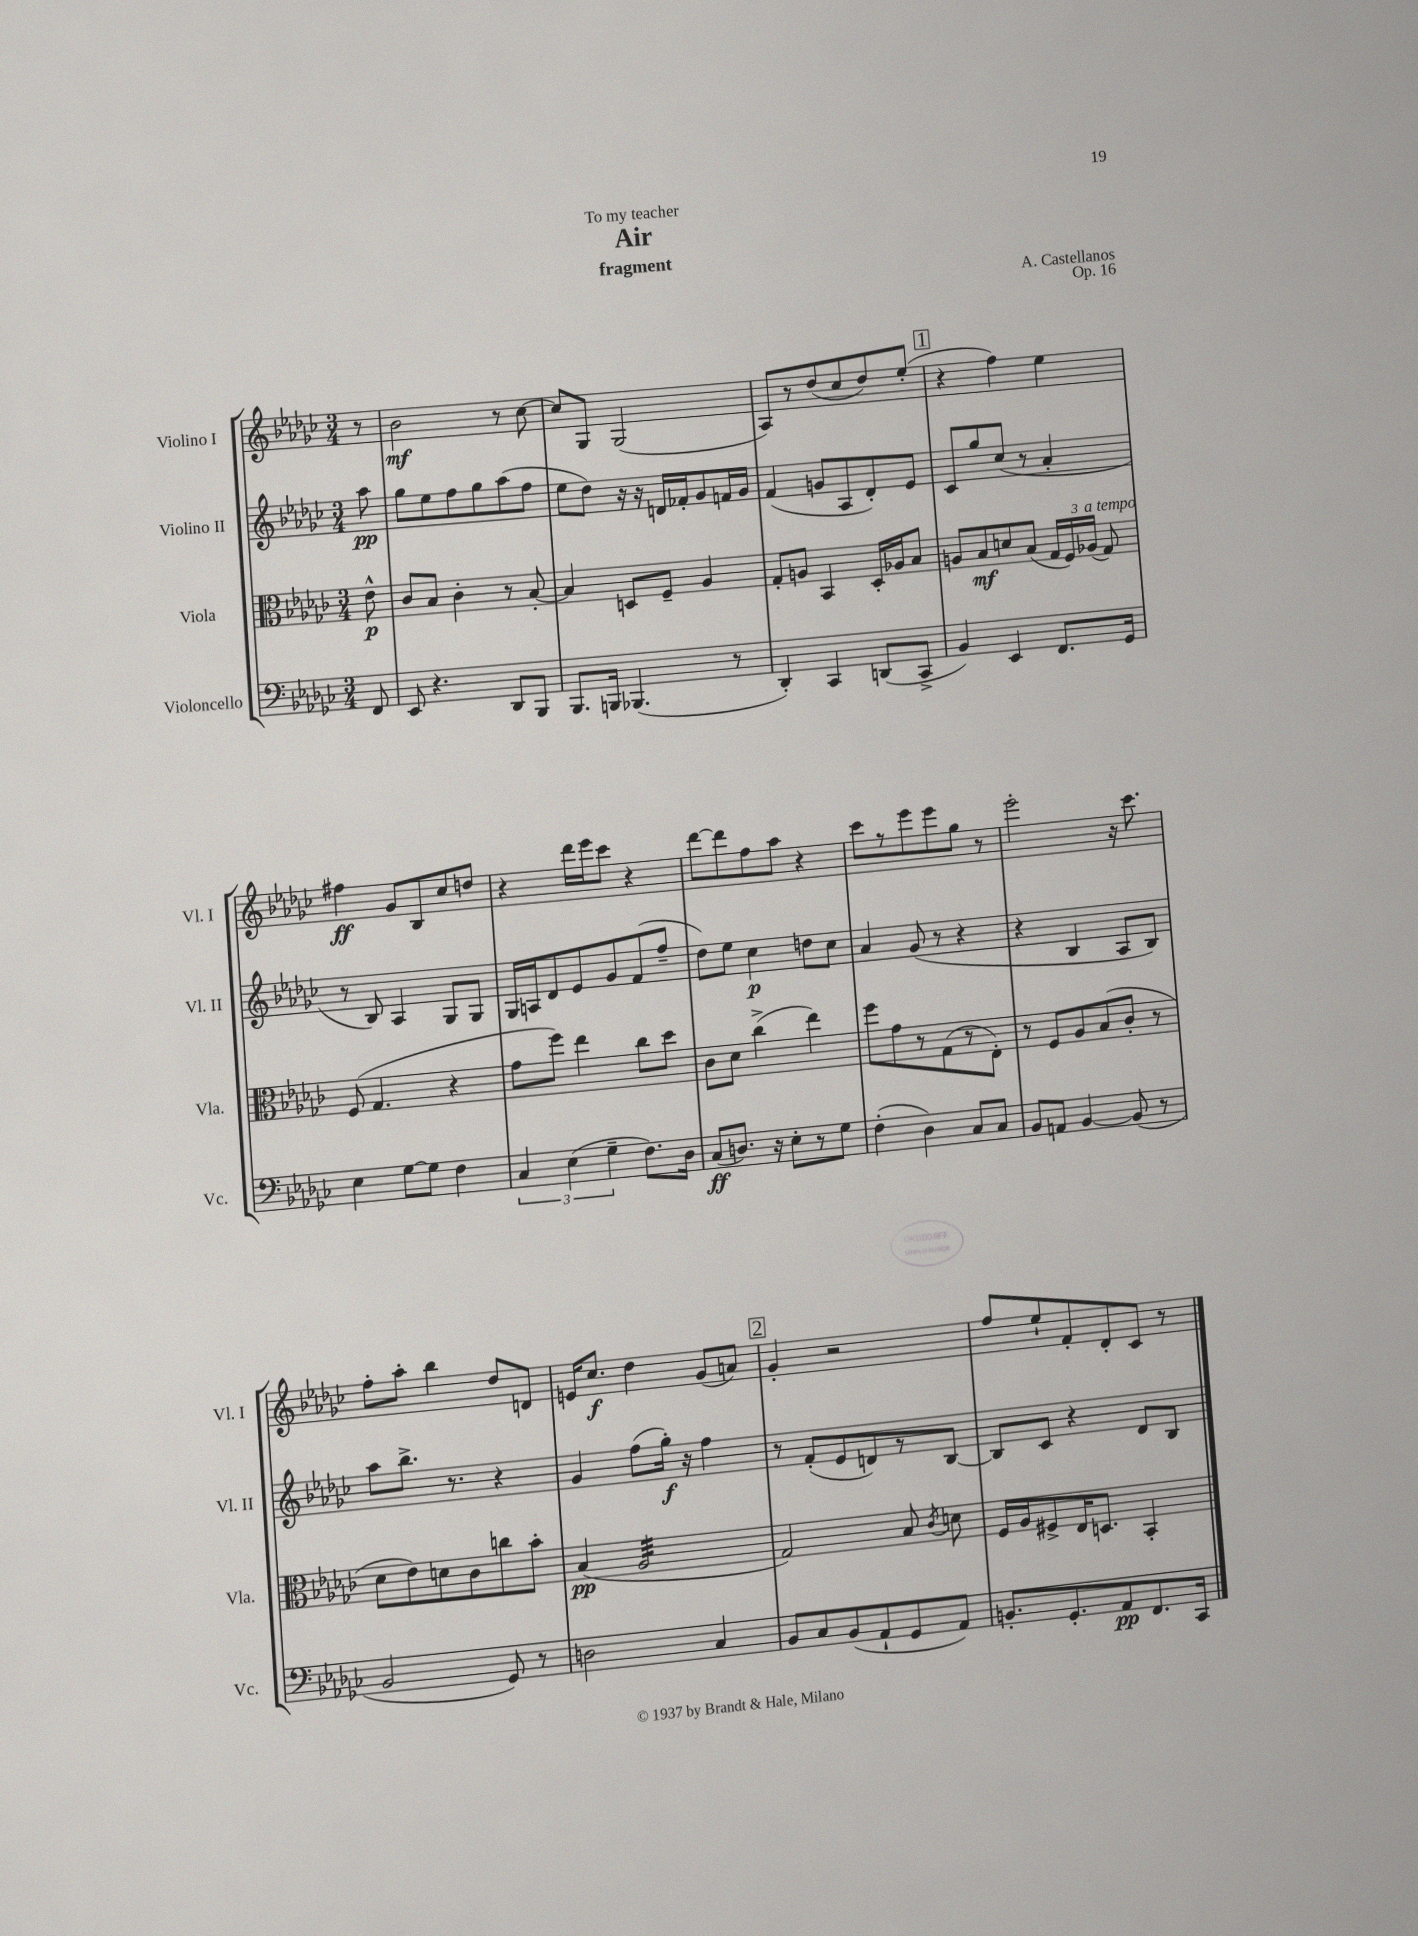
\header { title = "Air" composer = "A. Castellanos" subtitle = "fragment" dedication = "To my teacher" opus = "Op. 16" }
<<
\new StaffGroup <<
\new Staff = "s0" \with { instrumentName = "Violino I" shortInstrumentName = "Vl. I" } {
    \clef treble \key ges \major \numericTimeSignature \time 3/4 \partial 8
    \autoBeamOff r8 |
    bes'2\mf r8 ces''8~ |
    ces''8[ ges8] ges2( |
    aes8[) r8 des''8( ces''8 des''8) ees''8]-.( |
    \mark \markup { \box "1" } r4 f''4) ees''4 |
    fis''4\ff ges'8[ bes8 ces''8 d''8] |
    r4 des'''16[ ees'''16 ces'''8] r4 |
    des'''8[~ des'''8 f''8 aes''8] r4 |
    ces'''8[ r8 ees'''8 ees'''8 ges''8] r8 |
    ees'''2-. r16 ces'''8. |
    f''8[-. aes''8]-. bes''4 des''8[ d'8] |
    e'16[ ces''8.]\f des''4 ges'8[( a'8]) |
    \mark \markup { \box "2" } ges'4-. r2 |
    f''8[ ees''8-! f'8-. des'8-. ces'8] r8 \bar "|." |
}
\new Staff = "s1" \with { instrumentName = "Violino II" shortInstrumentName = "Vl. II" } {
    \clef treble \key ges \major \numericTimeSignature \time 3/4 \partial 8
    \autoBeamOff aes''8\pp |
    ges''8[ ees''8 f''8 ges''8 aes''8( f''8] |
    ees''8[ des''8]) r16 r16 d'16[ fes'16-. ges'8 f'16 ges'16] |
    f'4( g'8[ aes8 des'8-.) ees'8] |
    \mark \markup { \box "1" } ces'8[ ges''8 ces''8]( r8 aes'4-. |
    r8 bes8) aes4 ges8[ ges8] |
    ges16[ a16 des'8 ees'8 ges'8 f'8( f''8]-- |
    des''8[) ees''8] ces''4\p d''8[ ces''8] |
    aes'4 ges'8( r8 r4 |
    r4 bes4 aes8[ bes8]) |
    aes''8[ bes''8.]-> r8. r4 |
    ges'4 f''8[( ges''16]-.\f) r16 f''4 |
    \mark \markup { \box "2" } r8 f'8[-.( ees'8 d'8) r8 bes8]~ |
    bes8[ ces'8] r4 des'8[ bes8] \bar "|." |
}
\new Staff = "s2" \with { instrumentName = "Viola" shortInstrumentName = "Vla." } {
    \clef alto \key ges \major \numericTimeSignature \time 3/4 \partial 8
    \autoBeamOff ees'8-^\p |
    ces'8[ bes8] ces'4-. r8 bes8~-. |
    bes4 d8[ f8]-- aes4 |
    ges8[-. a8] bes,4 des16[-. aes16 bes8] |
    \mark \markup { \box "1" } a8[ bes8\mf d'8 bes8]( \tuplet 3/2 { ges16[ f16) aes16]^\markup { \italic "a tempo" }( } ges8) |
    f8( ges4. r4 |
    ges'8[ f''8]) ees''4 ces''8[ des''8] |
    ces'8[ des'8] ces''4->( ees''4) |
    f''8[ ges'8 r8 ges8( r8 ees8]-.) |
    r8 f8[ aes8 bes8( ces'8]-. r8 |
    des'8[ ees'8) d'8 ces'8 c''8 bes'8]-. |
    bes4\pp( aes2:32 |
    \mark \markup { \box "2" } ges2) bes8 \acciaccatura { ces'8 } d'8 |
    f16[ aes16 fis8-> ees16 d8.] bes,4-. \bar "|." |
}
\new Staff = "s3" \with { instrumentName = "Violoncello" shortInstrumentName = "Vc." } {
    \clef bass \key ges \major \numericTimeSignature \time 3/4 \partial 8
    \autoBeamOff f,8 |
    ees,8 r4. des,8[ bes,,8] |
    bes,,8.[ b,,16] bes,,4.( r8 |
    des,4-.) ces,4 d,8[( ces,8]-> |
    \mark \markup { \box "1" } bes,4) ees,4 f,8.[ ges,16] |
    ees4 ges8[~ ges8] f4 |
    \tuplet 3/2 { ces4 ees4( ges4-- } f8.[) des16] |
    ces8[\ff( d8.]) r16 ees8[-. r8 ges8] |
    f4-.( des4) ces8[ ces8] |
    bes,8[ a,8] bes,4~ bes,8( r8 |
    bes,2 ges,8) r8 |
    d2 ces4 |
    \mark \markup { \box "2" } bes,8[ ces8 bes,8( aes,8-! ges,8 aes,8]) |
    b,8.[-. ges,8.-. aes,8\pp f,8. ces,16] \bar "|." |
}
>>
>>
\layout { \context { \Score \remove "Bar_number_engraver" } }
